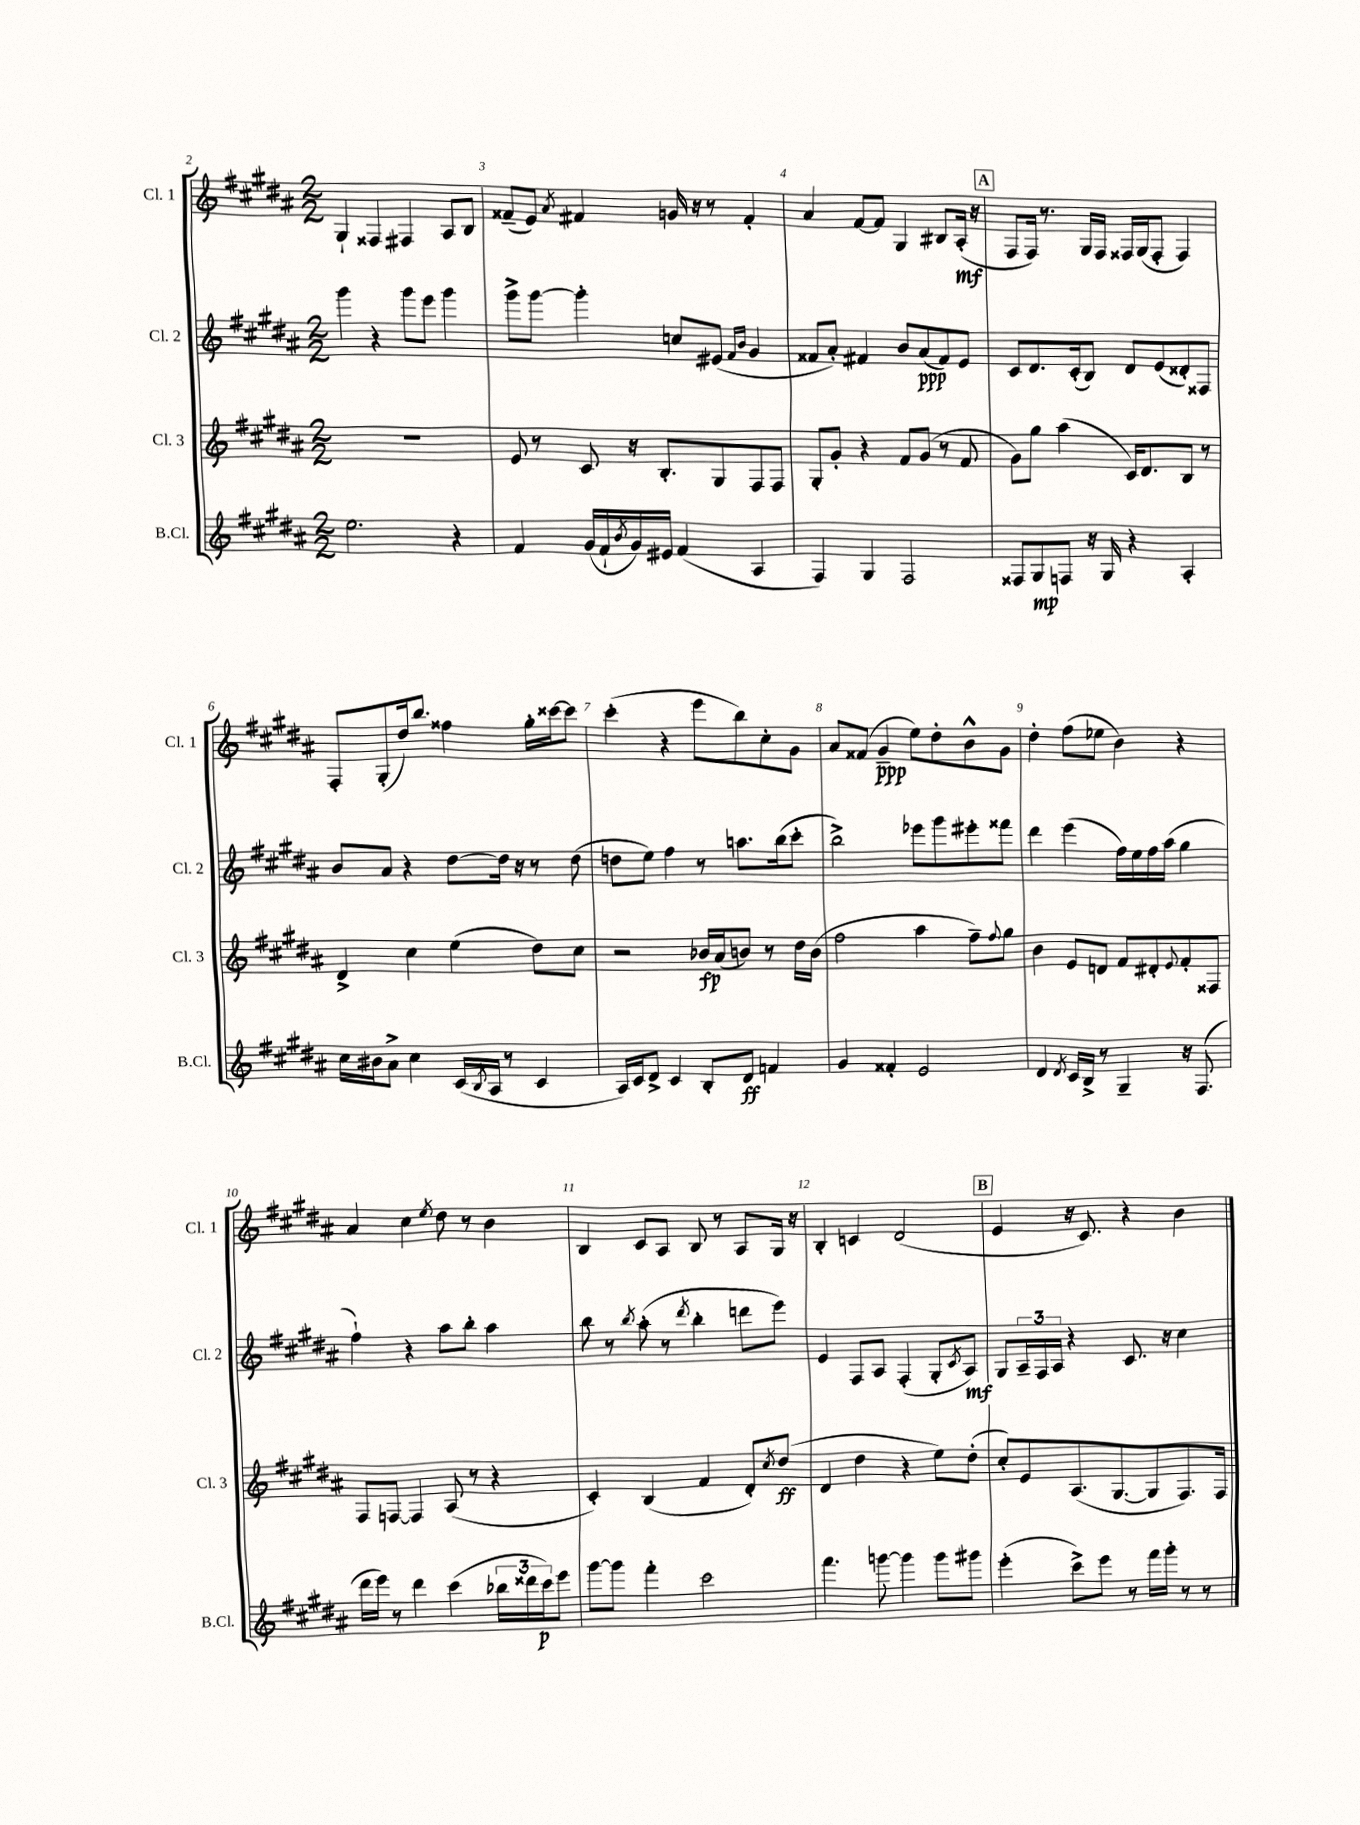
<<
\new StaffGroup <<
\new Staff = "s0" \with { instrumentName = "Cl. 1" shortInstrumentName = "Cl. 1" } {
    \clef treble \key b \major \numericTimeSignature \time 2/2
    gis4-! fisis4 fis4 ais8 b8 |
    fisis'8--( e'8) \acciaccatura { ais'8 } fis'4 g'16 r16 r8 fis'4-. |
    ais'4 fis'8~ fis'8 gis4 bis8 ais16-.\mf( r16 |
    \mark \markup { \box "A" } fis8 fis16) r8. gis16 fis16 fisis16 gis16( fisis8-. fisis4) |
    fis8-. gis8-.( dis''16) b''8. fisis''4 gis''16-. cisis'''16~ cisis'''8 |
    cis'''4-.( r4 e'''8 b''8) cis''8-. gis'8 |
    ais'8 fisis'8( gis'4--\ppp e''8) dis''8-. b'8-^ gis'8 |
    dis''4-. fis''8( ees''8 b'4) r4 |
    ais'4 cis''4 \acciaccatura { e''8 } dis''8 r8 b'4 |
    b4 cis'8 ais8 b8 r8 ais8 gis16 r16 |
    b4-. c'4 dis'2( |
    \mark \markup { \box "B" } e'4 r16 cis'8.) r4 b'4 \bar "|." |
}
\new Staff = "s1" \with { instrumentName = "Cl. 2" shortInstrumentName = "Cl. 2" } {
    \clef treble \key b \major \numericTimeSignature \time 2/2
    gis'''4 r4 gis'''8 e'''8 gis'''4 |
    gis'''8-> gis'''8~ gis'''4-. c''8 eis'8( \grace { fis'16 b'16 } gis'4 |
    fisis'8 ais'8-.) fis'4 b'8 ais'8\ppp( fis'8) e'8 |
    \mark \markup { \box "A" } cis'8 dis'8. cis'16-.( b8) dis'8 e'8( disis'8-.) fisis8 |
    b'8 ais'8 r4 dis''8~ dis''16 r16 r8 dis''8( |
    d''8 e''8) fis''4 r8 a''8. b''16( cis'''8-. |
    b''2->) ees'''8 gis'''8 eis'''8-. fisis'''8 |
    dis'''4 e'''4( fis''16) e''16 fis''16 ais''16( gis''4 |
    fis''4-!) r4 ais''8 b''8-. ais''4 |
    b''8 r8 \acciaccatura { b''8 } ais''8-.( r8 \acciaccatura { dis'''8 } b''4-. d'''8 e'''8) |
    e'4 fis8 ais8 fis4-.( gis8-. \acciaccatura { cis'8 } ais8\mf) |
    \mark \markup { \box "B" } gis8 \tuplet 3/2 { ais16-- fis16 ais16 } r4 cis'8. r16 cis''4 \bar "|." |
}
\new Staff = "s2" \with { instrumentName = "Cl. 3" shortInstrumentName = "Cl. 3" } {
    \clef treble \key b \major \numericTimeSignature \time 2/2
    R1 |
    e'8 r8 cis'8 r16 b8.-. gis8 fis8 fis8 |
    gis8-. gis'8-. r4 fis'8 gis'8( r8 fis'8 |
    \mark \markup { \box "A" } gis'8) gis''8 ais''4( cis'16) dis'8. b8 r8 |
    dis'4-> cis''4 e''4( dis''8) cis''8 |
    r2 bes'16\fp ais'16( b'8) r8 dis''16 b'16( |
    fis''2 ais''4 fis''8--) \appoggiatura { fis''8 } gis''8 |
    b'4 e'8 d'8 fis'8 dis'8-. \appoggiatura { e'8 } fis'8-. fisis8 |
    fis8 f8~ f4 ais8( r8 r4 |
    cis'4-.) b4( fis'4 dis'8-.) \acciaccatura { cis''8 } dis''8\ff( |
    dis'4 dis''4 r4 e''8) dis''8-.( |
    \mark \markup { \box "B" } cis''8-.) e'8 ais8.( gis8.~ gis8 fis8.) fis16 \bar "|." |
}
\new Staff = "s3" \with { instrumentName = "B.Cl." shortInstrumentName = "B.Cl." } {
    \clef treble \key b \major \numericTimeSignature \time 2/2
    e''2. r4 |
    fis'4 gis'16( fis'16-! \acciaccatura { b'8 } gis'16) eis'16 fis'4( ais4 |
    fis4) gis4 fis2 |
    \mark \markup { \box "A" } fisis8 gis8\mp f8 r16 gis16 r4 ais4-. |
    cis''16 bis'16 ais'8-> cis''4 cis'16( \acciaccatura { b8 } ais16 r8 cis'4 |
    ais16) cis'16 dis'8-> cis'4 b8-. dis'8\ff f'4 |
    gis'4 fisis'4-. e'2 |
    dis'4 \acciaccatura { dis'8 } cis'16 b16-> r8 gis4-- r16 fis8.( |
    dis'''16 e'''16) r8 dis'''4 cis'''4( \tuplet 3/2 { bes''16 disis'''16 cis'''16\p) } e'''8 |
    gis'''8~ gis'''8 fis'''4-. cis'''2 |
    fis'''4. g'''8~ g'''4 g'''8 gis'''8 |
    \mark \markup { \box "B" } e'''4-.( cis'''8->) e'''8 r8 fis'''16 gis'''16-. r8 r8 \bar "|." |
}
>>
>>
\layout { \context { \Score currentBarNumber = #2 \override BarNumber.break-visibility = ##(#f #t #t) barNumberVisibility = #all-bar-numbers-visible } }
